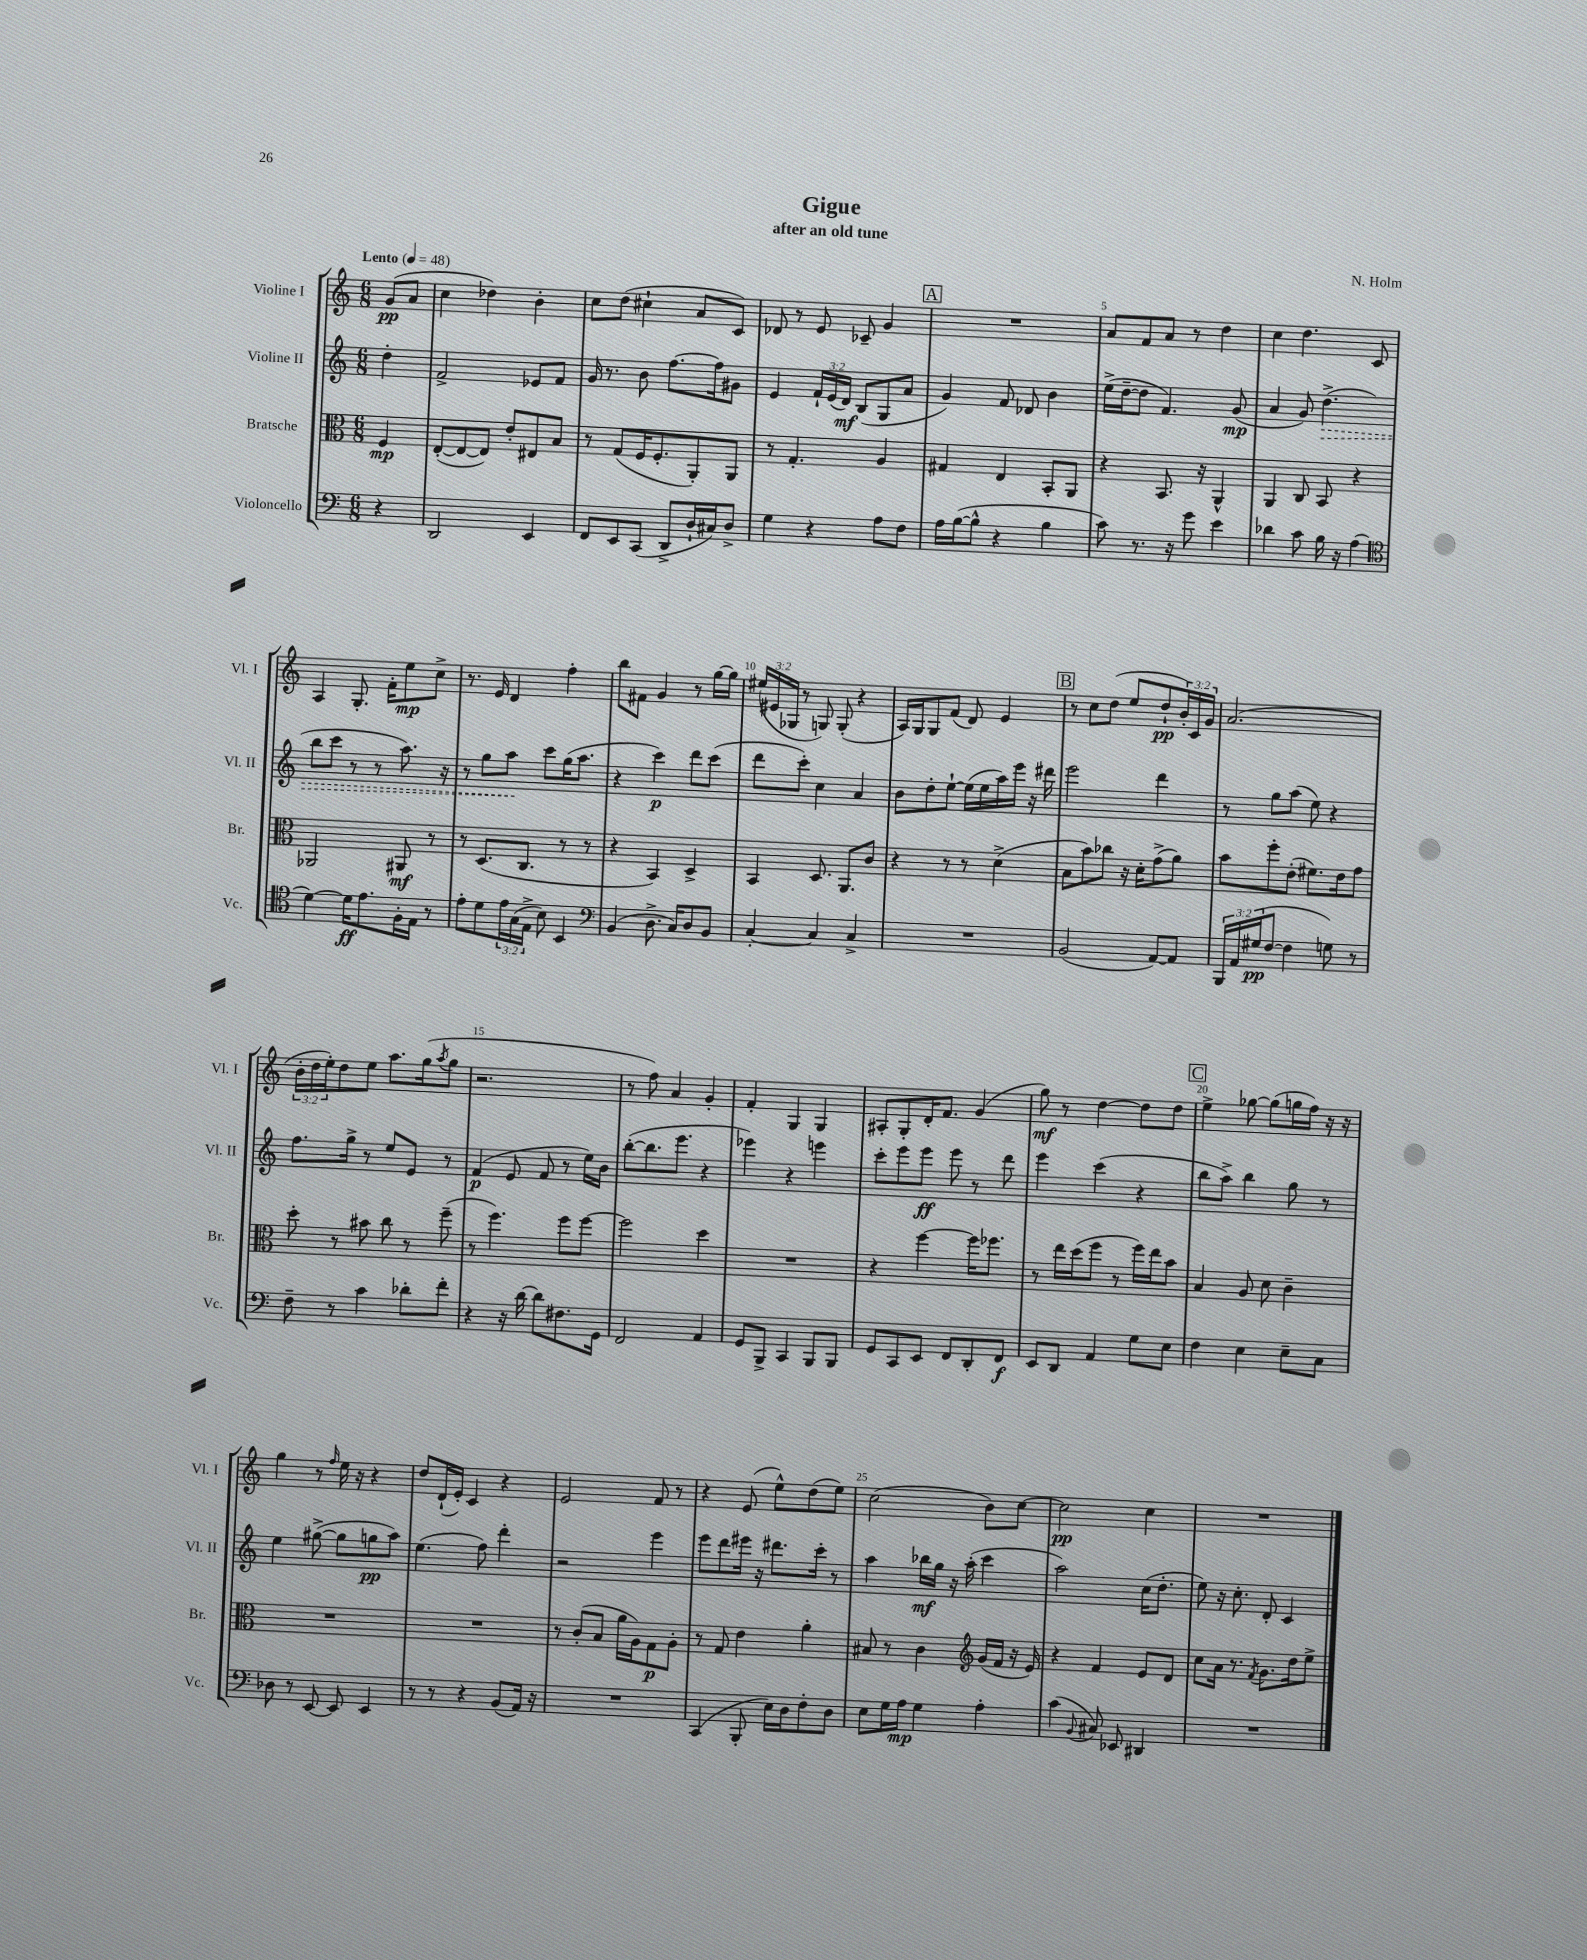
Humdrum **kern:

**kern	**dynam	**kern	**dynam	**kern	**dynam	**kern	**dynam
*part4	*part4	*part3	*part3	*part2	*part2	*part1	*part1
*staff4	*staff4	*staff3	*staff3	*staff2	*staff2	*staff1	*staff1
*I"Violoncello	*	*I"Bratsche	*	*I"Violine II	*	*I"Violine I	*
*I'Vc.	*	*I'Br.	*	*I'Vl. II	*	*I'Vl. I	*
*clefF4	*	*clefC3	*	*clefG2	*	*clefG2	*
*k[]	*	*k[]	*	*k[]	*	*k[]	*
*M6/8	*	*M6/8	*	*M6/8	*	*M6/8	*
*MM48	*	*MM48	*	*MM48	*	*MM48	*
=	=	=	=	=	=	=	=
!	!	!	!	!	!	!LO:TX:a:B:t=Lento	!
4r	.	4F/	mp	4dd'\	.	(8g/L	pp
.	.	.	.	.	.	8a/J	.
=1	=1	=1	=1	=1	=1	=1	=1
2DD/	.	([8E'/L	.	2f^/	.	4cc\	.
.	.	8E/_	.	.	.	.	.
.	.	8E/J])	.	.	.	4dd-X\)	.
.	.	8e'/L	.	.	.	.	.
4EE/	.	8E#X/	.	8e-X/L	.	4b'\	.
.	.	8B/J	.	8f/J	.	.	.
=2	=2	=2	=2	=2	=2	=2	=2
8FF/L	.	8r	.	16g/	.	8cc\L	.
.	.	.	.	8.r	.	.	.
8EE/	.	(8G/L	.	.	.	(8dd\J	.
(8CC/J	.	16F/K	.	8b\	.	4cc#X`\	.
.	.	8.F'/	.	.	.	.	.
8DD^/L	.	.	.	[8.ff\L	.	.	.
16D`/L	.	8AA'/)	.	.	.	8a/L	.
16C#X/J)	.	.	.	16ff\k]	.	.	.
8D^/J	.	8AA/J	.	8g#X\J	.	8c/J)	.
=3	=3	=3	=3	=3	=3	=3	=3
4G\	.	8r	.	4e/	.	8d-X/	.
.	.	4.G'/	.	.	.	8r	.
4r	.	.	.	24f`/LL	.	8e/	.
.	.	.	.	(24e/	.	.	.
.	.	.	.	24d/JJ)	mf	.	.
.	.	.	.	(8B/L	.	8c-X~/	.
8A\L	.	4A/	.	8G/	.	4g/	.
8F\J	.	.	.	8a/J	.	.	.
!!LO:REH:place=s1:t=A
=4	=4	=4	=4	=4	=4	=4	=4
16A\LL	.	4G#X/	.	4g/)	.	2.r	.
([16B\J	.	.	.	.	.	.	.
8B^^\J]	.	.	.	.	.	.	.
4r	.	4E/	.	8f/	.	.	.
.	.	.	.	8d-X/	.	.	.
4B\	.	8BB'/L	.	4b\	.	.	.
.	.	8AA/J	.	.	.	.	.
=5	=5	=5	=5	=5	=5	=5	=5
8c\)	.	4r	.	(16ee^\LL	.	8a/L	.
.	.	.	.	[16dd~\J	.	.	.
8.r	.	.	.	8dd\J]	.	8f/	.
.	.	8.BB/	.	4.f/)	.	8a/J	.
16r	.	.	.	.	.	.	.
8g\	.	.	.	.	.	8r	.
.	.	16r	.	.	.	.	.
4e\	.	4AA^^/	.	.	.	4dd\	.
.	.	.	.	(8g/	mp	.	.
=6	=6	=6	=6	=6	=6	=6	=6
4d-X\	.	4AA/	.	4a/	.	4cc\	.
8c\	.	8C/	.	8g/)	.	4.dd\	.
!	!	!	!	!	!LO:HP:b	!	!
16B\	.	8BB/	.	(4.dd^\	>	.	.
16r	.	.	.	.	.	.	.
(4A\	.	4r	.	.	.	.	.
.	.	.	.	.	.	8c/	.
!!LO:LB:g=z
=7	=7	=7	=7	=7	=7	=7	=7
*clefC4	*	*	*	*	*	*	*
[4d\)	.	2AA-X/	.	8bb\L	.	4A/	.
.	.	.	.	8ccc\J	.	.	.
16d\KL]	ff	.	.	8r	.	8.G'/	.
8.e\	.	.	.	.	.	.	.
.	.	.	.	8r	.	.	.
.	.	.	.	.	.	16f'\KL	.
16F'\L	.	8AA#X/	mf	8.aa\)	.	8ee\	mp
16E\JJ	.	.	.	.	.	.	.
8r	.	8r	.	.	.	8cc^\J	.
.	.	.	.	16r	.	.	.
=8	=8	=8	=8	=8	=8	=8	=8
8e'\L	.	8r	.	8r	.	8.r	.
8d\	.	(8.D/L	.	8gg\L	.	.	.
.	.	.	.	.	.	16e/	.
24e\L	.	.	.	8aa\J	.	4d/	.
(24G\	.	.	.	.	.	.	.
.	.	8.C/J	.	.	.	.	.
24E^\JJ	.	.	.	.	.	.	.
8B\)	.	.	.	8ccc\L	]	.	.
4BB/	.	8r	.	(16gg\K	.	4ff'\	.
.	.	.	.	8.aa\J	.	.	.
.	.	8r	.	.	.	.	.
=9	=9	=9	=9	=9	=9	=9	=9
*clefF4	*	*	*	*	*	*	*
(4BB/	.	4r	.	4r	.	8bb\L	.
.	.	.	.	.	.	8f#X\J	.
8.D^\	.	4BB/)	.	4ccc\)	p	4g/	.
16C/KL)	.	.	.	.	.	.	.
8D/	.	4D^/	.	8ddd\L	.	8r	.
8BB/J	.	.	.	(8ccc\J	.	[16gg\LL	.
.	.	.	.	.	.	16gg\JJ]	.
=10	=10	=10	=10	=10	=10	=10	=10
[4C'/	.	4BB/	.	8ddd\L	.	(24ee#X/LL	.
.	.	.	.	.	.	24e#X/	.
.	.	.	.	.	.	24G-X/JJ	.
.	.	.	.	8ccc'\J)	.	8r	.
4C/]	.	8.D/	.	4cc\	.	8Gn/)	.
.	.	.	.	.	.	(8G'/	.
.	.	8.AA/L	.	.	.	.	.
4C^/	.	.	.	4a/	.	4r	.
.	.	8c/J	.	.	.	.	.
=11	=11	=11	=11	=11	=11	=11	=11
2.r	.	4r	.	8b\L	.	16A/LL)	.
.	.	.	.	.	.	16G/J	.
.	.	.	.	8dd'\	.	8G/	.
.	.	8r	.	[8ee`\J	.	(8f/J	.
.	.	8r	.	(16ee\LL]	.	8d/)	.
.	.	.	.	16ee\	.	.	.
.	.	(4d^\	.	16aa\)	.	4e/	.
.	.	.	.	16eee\JJ	.	.	.
.	.	.	.	16r	.	.	.
.	.	.	.	16ddd#X\	.	.	.
!!LO:REH:place=s1:t=B
=12	=12	=12	=12	=12	=12	=12	=12
(2BB/	.	8B\L	.	2eee\	.	8r	.
.	.	8b\)	.	.	.	8cc\L	.
.	.	8cc-X\J	.	.	.	(8dd\J	.
.	.	16r	.	.	.	8ee/L	.
.	.	16d'\KL	.	.	.	.	.
[8AA/L)	.	(8g^\	.	4ddd\	.	8dd`/	pp
8AA/J]	.	8a\J)	.	.	.	24b'/L)	.
.	.	.	.	.	.	24c/	.
.	.	.	.	.	.	24g/JJ	.
=13	=13	=13	=13	=13	=13	=13	=13
24BBB/LL	.	8b\L	.	8r	.	(2.a/	.
24AA/	.	.	.	.	.	.	.
(24G#X/J	pp	.	.	.	.	.	.
[8F/J	.	8ff'\	.	8gg\L	.	.	.
4F\]	.	(8e'\J	.	(8aa\J	.	.	.
.	.	8.f#X\L)	.	8ee\)	.	.	.
8Gn\)	.	.	.	4r	.	.	.
.	.	16e\k	.	.	.	.	.
8r	.	8g\J	.	.	.	.	.
!!LO:LB:g=z
=14	=14	=14	=14	=14	=14	=14	=14
8F~\	.	8dd'\	.	8.ff\L	.	24b'\LL	.
.	.	.	.	.	.	24dd\	.
.	.	.	.	.	.	24ee'\J)	.
8r	.	8r	.	.	.	8dd\	.
.	.	.	.	16gg^\Jk	.	.	.
4c\	.	8b#X\	.	8r	.	8ee\J	.
.	.	8cc\	.	8ee/L	.	8.aa\L	.
8d-X'\L	.	8r	.	8e/J	.	.	.
.	.	.	.	.	.	(16gg\k	.
.	.	.	.	.	.	8qaa/	.
8f'\J	.	(8ff~\	.	8r	.	8gg\J	.
=15	=15	=15	=15	=15	=15	=15	=15
4r	.	8r	.	(4f/	p	2.r	.
.	.	4.ff\)	.	.	.	.	.
16r	.	.	.	8e/	.	.	.
[16d\	.	.	.	.	.	.	.
8d\L]	.	.	.	8f/	.	.	.
8.F#X\	.	8ff\L	.	8r	.	.	.
.	.	[8ff\J	.	16ee\LL)	.	.	.
16GG\Jk	.	.	.	16b\JJ	.	.	.
=16	=16	=16	=16	=16	=16	=16	=16
2FF/	.	2ff\]	.	([8bb'\L	.	8r	.
.	.	.	.	8.bb\]	.	8ff\)	.
.	.	.	.	.	.	4a/	.
.	.	.	.	8.eee\J	.	.	.
4AA/	.	4dd\	.	4r	.	4g'/	.
=17	=17	=17	=17	=17	=17	=17	=17
8GG/L	.	2.r	.	4eee-X\)	.	4f'/	.
8BBB^/J	.	.	.	.	.	.	.
4CC/	.	.	.	4r	.	4G/	.
8BBB/L	.	.	.	4eeen\	.	4G/	.
8BBB/J	.	.	.	.	.	.	.
=18	=18	=18	=18	=18	=18	=18	=18
8GG/L	.	4r	.	8ccc'\L	.	8A#X'/L	.
8CC/	.	.	.	8eee\	.	8G'/	.
8EE/J	.	[4ff\	.	8eee\J	ff	16d'/K	.
.	.	.	.	.	.	8.f/J	.
8FF/L	.	.	.	8eee\	.	.	.
8DD'/	.	16ff\KL]	.	8r	.	(4g/	.
.	.	8.ff-X\J	.	.	.	.	.
8FF/J	f	.	.	8ddd\	.	.	.
=19	=19	=19	=19	=19	=19	=19	=19
8EE/L	.	8r	.	4eee\	.	8gg\)	mf
8DD/J	.	16ee\LL	.	.	.	8r	.
.	.	(16dd\J	.	.	.	.	.
4AA/	.	8ff\J	.	(4ccc\	.	[4dd\	.
.	.	8r	.	.	.	.	.
8G\L	.	16ff\LL)	.	4r	.	8dd\L]	.
.	.	16ee\J	.	.	.	.	.
8E\J	.	8b\J	.	.	.	8dd\J	.
!!LO:REH:place=s1:t=C
=20	=20	=20	=20	=20	=20	=20	=20
4F\	.	4B/	.	8bb\L	.	4ee^\	.
.	.	.	.	8aa^\J)	.	.	.
4E\	.	8A/	.	4bb\	.	[8gg-X\	.
.	.	8d\	.	.	.	(8gg-\L]	.
8E~\L	.	4c~\	.	8gg\	.	16ggn\L	.
.	.	.	.	.	.	16ff\JJ)	.
8C\J	.	.	.	8r	.	16r	.
.	.	.	.	.	.	16r	.
!!LO:LB:g=z
=21	=21	=21	=21	=21	=21	=21	=21
8D-X\	.	2.r	.	4ee\	.	4gg\	.
8r	.	.	.	.	.	.	.
[8EE/	.	.	.	([8gg#X^\	.	8r	.
.	.	.	.	.	.	16qqff/	.
8EE/]	.	.	.	8gg#\L]	.	16ee\	.
.	.	.	.	.	.	16r	.
4EE/	.	.	.	8ggn\	pp	4r	.
.	.	.	.	8aa\J)	.	.	.
=22	=22	=22	=22	=22	=22	=22	=22
8r	.	2.r	.	(4.ee\	.	8dd/L	.
8r	.	.	.	.	.	(16d`/L	.
.	.	.	.	.	.	16e'/JJ)	.
4r	.	.	.	.	.	4c/	.
.	.	.	.	8ff\)	.	.	.
(8BB/L	.	.	.	4ddd'\	.	4r	.
16AA/Jk)	.	.	.	.	.	.	.
16r	.	.	.	.	.	.	.
=23	=23	=23	=23	=23	=23	=23	=23
2.r	.	8r	.	2r	.	2e/	.
.	.	(8c'/L	.	.	.	.	.
.	.	8B/J	.	.	.	.	.
.	.	16a\LL	.	.	.	.	.
.	.	16A\J)	.	.	.	.	.
.	.	8G\	p	4eee\	.	8f/	.
.	.	8A'\J	.	.	.	8r	.
=24	=24	=24	=24	=24	=24	=24	=24
(4CC/	.	8r	.	8eee\L	.	4r	.
.	.	8G/	.	8ddd\	.	.	.
8BBB'/	.	4e\	.	16eee#X\Jk	.	(8e/	.
.	.	.	.	16r	.	.	.
16E\LL)	.	.	.	8.ddd#X\L	.	8ee^^\L)	.
16D\J	.	.	.	.	.	.	.
8F'\	.	4a'\	.	.	.	(8dd\	.
.	.	.	.	16ccc'\Jk	.	.	.
8D\J	.	.	.	8r	.	8ee\J)	.
=25	=25	=25	=25	=25	=25	=25	=25
8E\L	.	8B#X/	.	4aa\	.	(2cc\	.
16G\L	.	8r	.	.	.	.	.
16A\JJ	mp	.	.	.	.	.	.
4G\	.	4c\	.	16bb-X\LL	mf	.	.
.	.	.	.	16gg\JJ	.	.	.
.	.	.	.	16r	.	.	.
.	.	.	.	(16aa'\	.	.	.
*	*	*clefG2	*	*	*	*	*
4A'\	.	(16g/LL	.	4ccc\	.	8b\L)	.
.	.	16f/JJ	.	.	.	.	.
.	.	16r	.	.	.	[8cc\J	.
.	.	16e/)	.	.	.	.	.
=26	=26	=26	=26	=26	=26	=26	=26
(4c\	.	4r	.	2aa\)	.	2cc\]	pp
8qqBB/	.	.	.	.	.	.	.
8C#X/)	.	4f/	.	.	.	.	.
8EE-X/	.	.	.	.	.	.	.
4DD#X/	.	8e/L	.	(16cc\KL	.	4cc\	.
.	.	.	.	8.dd'\J	.	.	.
.	.	8d/J	.	.	.	.	.
=27	=27	=27	=27	=27	=27	=27	=27
2.r	.	8cc\L	.	8ee\)	.	2.r	.
.	.	16a\Jk	.	16r	.	.	.
.	.	8.r	.	8.cc'\	.	.	.
.	.	8qf/	.	.	.	.	.
.	.	8.g\L	.	8d'/	.	.	.
.	.	.	.	4c/	.	.	.
.	.	16dd\k	.	.	.	.	.
.	.	8ee^\J	.	.	.	.	.
==	==	==	==	==	==	==	==
*-	*-	*-	*-	*-	*-	*-	*-
